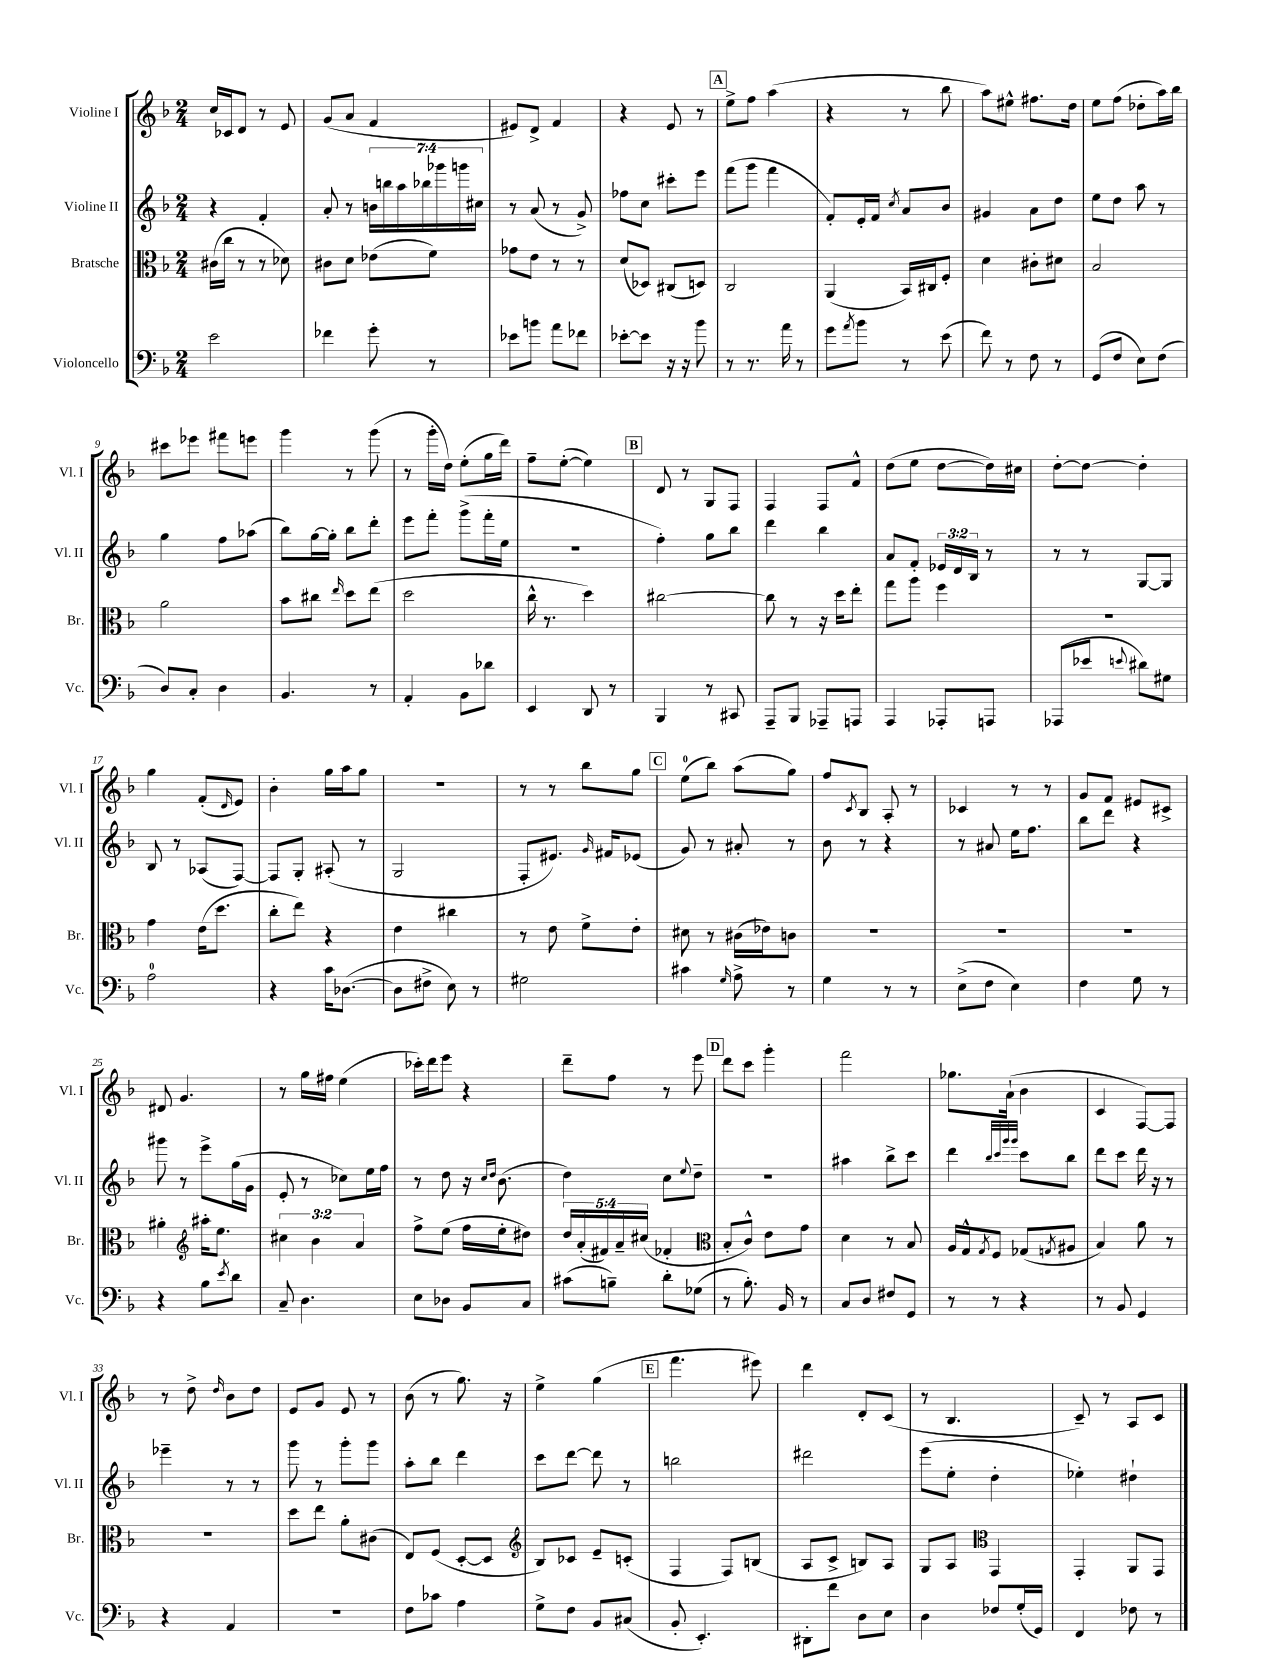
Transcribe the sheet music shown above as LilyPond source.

<<
\new StaffGroup <<
\new Staff = "s0" \with { instrumentName = "Violine I" shortInstrumentName = "Vl. I" } {
    \clef treble \key f \major \numericTimeSignature \time 2/4
    c''16 ces'16 d'8 r8 e'8 |
    g'8( a'8 f'4 |
    eis'8) d'8-> f'4 |
    r4 e'8 r8 |
    \mark \markup { \box "A" } e''8-> f''8 a''4( |
    r4 r8 bes''8 |
    a''8) eis''8-^ fis''8. d''16 |
    e''8 f''8( des''8-. a''16) bes''16 |
    cis'''8 ees'''8 fis'''8 e'''8 |
    g'''4 r8 g'''8( |
    r8 g'''16-. d''16) e''8-.( g''16 d'''16) |
    f''8-- e''8~-.( e''4) |
    \mark \markup { \box "B" } d'8 r8 g8 f8 |
    f4 f8 f'8-^ |
    d''8( e''8 d''8~ d''16) cis''16 |
    d''8~-. d''8~ d''4-. |
    g''4 f'8-.( \grace { d'16 } e'8) |
    bes'4-. g''16 a''16 g''8 |
    R2 |
    r8 r8 bes''8 g''8 |
    \mark \markup { \box "C" } e''8-0( bes''8) a''8( g''8) |
    f''8 \acciaccatura { c'8 } bes8 a8-. r8 |
    ces'4 r8 r8 |
    g'8 f'8 eis'8 cis'8-> |
    dis'8 g'4. |
    r8 g''16 fis''16 e''4( |
    ces'''16-.) d'''16 e'''8 r4 |
    d'''8-- f''8 r8 e'''8 |
    \mark \markup { \box "D" } d'''8 c'''8 g'''4-. |
    f'''2 |
    ges''8. a'16-!( bes'4 |
    c'4 f8~) f8 |
    r8 d''8-> \grace { d''16 } bes'8 d''8 |
    e'8 g'8 e'8 r8 |
    bes'8( r8 g''8.) r16 |
    e''4-> g''4( |
    \mark \markup { \box "E" } f'''4. eis'''8) |
    d'''4 d'8-. c'8( |
    r8 bes4. |
    c'8--) r8 a8 c'8 \bar "|." |
}
\new Staff = "s1" \with { instrumentName = "Violine II" shortInstrumentName = "Vl. II" } {
    \clef treble \key f \major \numericTimeSignature \time 2/4 \override Staff.TupletNumber.text = #tuplet-number::calc-fraction-text
    r4 f'4-. |
    a'8-. r8 \tuplet 7/4 { b'16 b''16 a''16 bes''16 ges'''16 g'''16 cis''16 } |
    r8 a'8( r8 g'8->) |
    fes''8 c''8 cis'''8-. e'''8 |
    \mark \markup { \box "A" } f'''8( g'''8 f'''4 |
    f'8-.) e'16-. f'16 \acciaccatura { c''8 } a'8 bes'8 |
    gis'4 a'8 d''8 |
    e''8 d''8 a''8 r8 |
    g''4 f''8 aes''8( |
    bes''8) g''16~ g''16-. bes''8 d'''8-. |
    e'''8 f'''8-. g'''8->( f'''16-. e''16 |
    R2 |
    \mark \markup { \box "B" } f''4-.) g''8 bes''8 |
    d'''4 bes''4 |
    a'8 f'8-. \tuplet 3/2 { ees'16 d'16 bes16 } r8 |
    r8 r8 g8~ g8 |
    bes8 r8 aes8( f8~) |
    f8 g8-. ais8-.( r8 |
    g2 |
    f8-. eis'8.) \grace { g'16 } fis'16 ees'8( |
    \mark \markup { \box "C" } g'8) r8 ais'8-. r8 |
    bes'8 r8 r4 |
    r8 ais'8 e''16 f''8. |
    bes''8 d'''8 r4 |
    gis'''8 r8 e'''8-> g''16( g'16 |
    e'8-. r8 ces''8) e''16 f''16 |
    r8 d''8 r16 \grace { c''16 d''16 } bes'8.( |
    d''4) c''8 \appoggiatura { e''8 } d''8-- |
    \mark \markup { \box "D" } R2 |
    ais''4 bes''8-> c'''8 |
    d'''4 \grace { bes''32 c'''32 g'''32 g'''32 } c'''8 bes''8 |
    d'''8 c'''8 d'''16 r16 r8 |
    ees'''4-- r8 r8 |
    g'''8 r8 g'''8-. g'''8 |
    a''8-. bes''8 d'''4 |
    c'''8 d'''8~ d'''8 r8 |
    \mark \markup { \box "E" } b''2 |
    dis'''2 |
    e'''8( e''8-. d''4-. |
    ees''4-.) dis''4-! \bar "|." |
}
\new Staff = "s2" \with { instrumentName = "Bratsche" shortInstrumentName = "Br." } {
    \clef alto \key f \major \numericTimeSignature \time 2/4 \override Staff.TupletNumber.text = #tuplet-number::calc-fraction-text
    cis'16( c''16 r8 r8 des'8) |
    cis'8 d'8 ees'8( f'8) |
    ges'8 e'8 r8 r8 |
    d'8( des8) cis8( d8) |
    \mark \markup { \box "A" } c2 |
    a,4( bes,16) cis16 f8-. |
    d'4 cis'8-. dis'8 |
    bes2 |
    a'2 |
    bes'8 cis''8 \grace { e''16 } d''8 e''8( |
    d''2 |
    c''16-^ r8. d''4) |
    \mark \markup { \box "B" } cis''2~ |
    cis''8 r8 r16 d''16 e''8-. |
    g''8 a''8 f''4 |
    R2 |
    g'4 e'16( d''8. |
    c''8-. e''8) r4 |
    e'4 cis''4 |
    r8 e'8 f'8-> e'8-. |
    \mark \markup { \box "C" } dis'8 r8 cis'16( ees'16) c'8 |
    R2 |
    R2 |
    R2 |
    ais'4-. \clef treble ais''16-. e''8. |
    \tuplet 3/2 { cis''4 bes'4 a'4 } |
    f''8-> e''8( f''16 e''16-. dis''8) |
    \tuplet 5/4 { d''16 a'16-.( fis'16) a'16-- cis''16( } fes'4-. |
    \mark \markup { \box "D" } \clef alto bes8-. c'8-^) e'8 g'8 |
    d'4 r8 bes8 |
    a16 g16-^ \acciaccatura { g8 } f8 ges8( \acciaccatura { g8 } ais8 |
    bes4) a'8 r8 |
    R2 |
    d''8 e''8 a'8-. cis'8( |
    e8) f8( d8~-. d8 |
    \clef treble bes8) ces'8 e'8-- c'8-.( |
    \mark \markup { \box "E" } f4 f8) b8( |
    a8 c'8-> b8) a8 |
    g8 a8 \clef alto g,4 |
    g,4-. a,8 g,8 \bar "|." |
}
\new Staff = "s3" \with { instrumentName = "Violoncello" shortInstrumentName = "Vc." } {
    \clef bass \key f \major \numericTimeSignature \time 2/4
    e'2 |
    fes'4 g'8-. r8 |
    ees'8 b'8 a'8 fes'8 |
    ees'8~-. ees'8 r16 r16 bes'8 |
    \mark \markup { \box "A" } r8 r8. a'16 r8 |
    g'8 \acciaccatura { a'8 } bes'8 r8 e'8( |
    f'8) r8 f8 r8 |
    g,8( f8 e8) f8( |
    d8) c8-. d4 |
    bes,4. r8 |
    a,4-. bes,8 des'8 |
    e,4 d,8 r8 |
    \mark \markup { \box "B" } bes,,4 r8 cis,8 |
    a,,8-- bes,,8 aes,,8-- a,,8 |
    a,,4 aes,,8-. a,,8 |
    aes,,8( ees'8 \appoggiatura { e'8 } dis'8) gis8 |
    a2-0 |
    r4 c'16 des8.~( |
    des8 fis8-> e8) r8 |
    gis2 |
    \mark \markup { \box "C" } cis'4 \grace { g16 } a8-> r8 |
    g4 r8 r8 |
    e8->( f8 e4) |
    f4 g8 r8 |
    r4 bes8 \acciaccatura { e'8 } d'8 |
    c8-- d4. |
    e8 des8 bes,8 c8 |
    cis'8( b8--) d'8-. ges8( |
    \mark \markup { \box "D" } r8 bes8.-.) bes,16 r8 |
    c8 d8 fis8 g,8 |
    r8 r8 r4 |
    r8 bes,8 g,4 |
    r4 a,4 |
    R2 |
    f8 ces'8 a4 |
    g8-> f8 bes,8 cis8( |
    \mark \markup { \box "E" } bes,8-. e,4.-.) |
    dis,8-. f'8 d8 e8 |
    d4 fes8 g16-.( g,16) |
    f,4 fes8 r8 \bar "|." |
}
>>
>>
